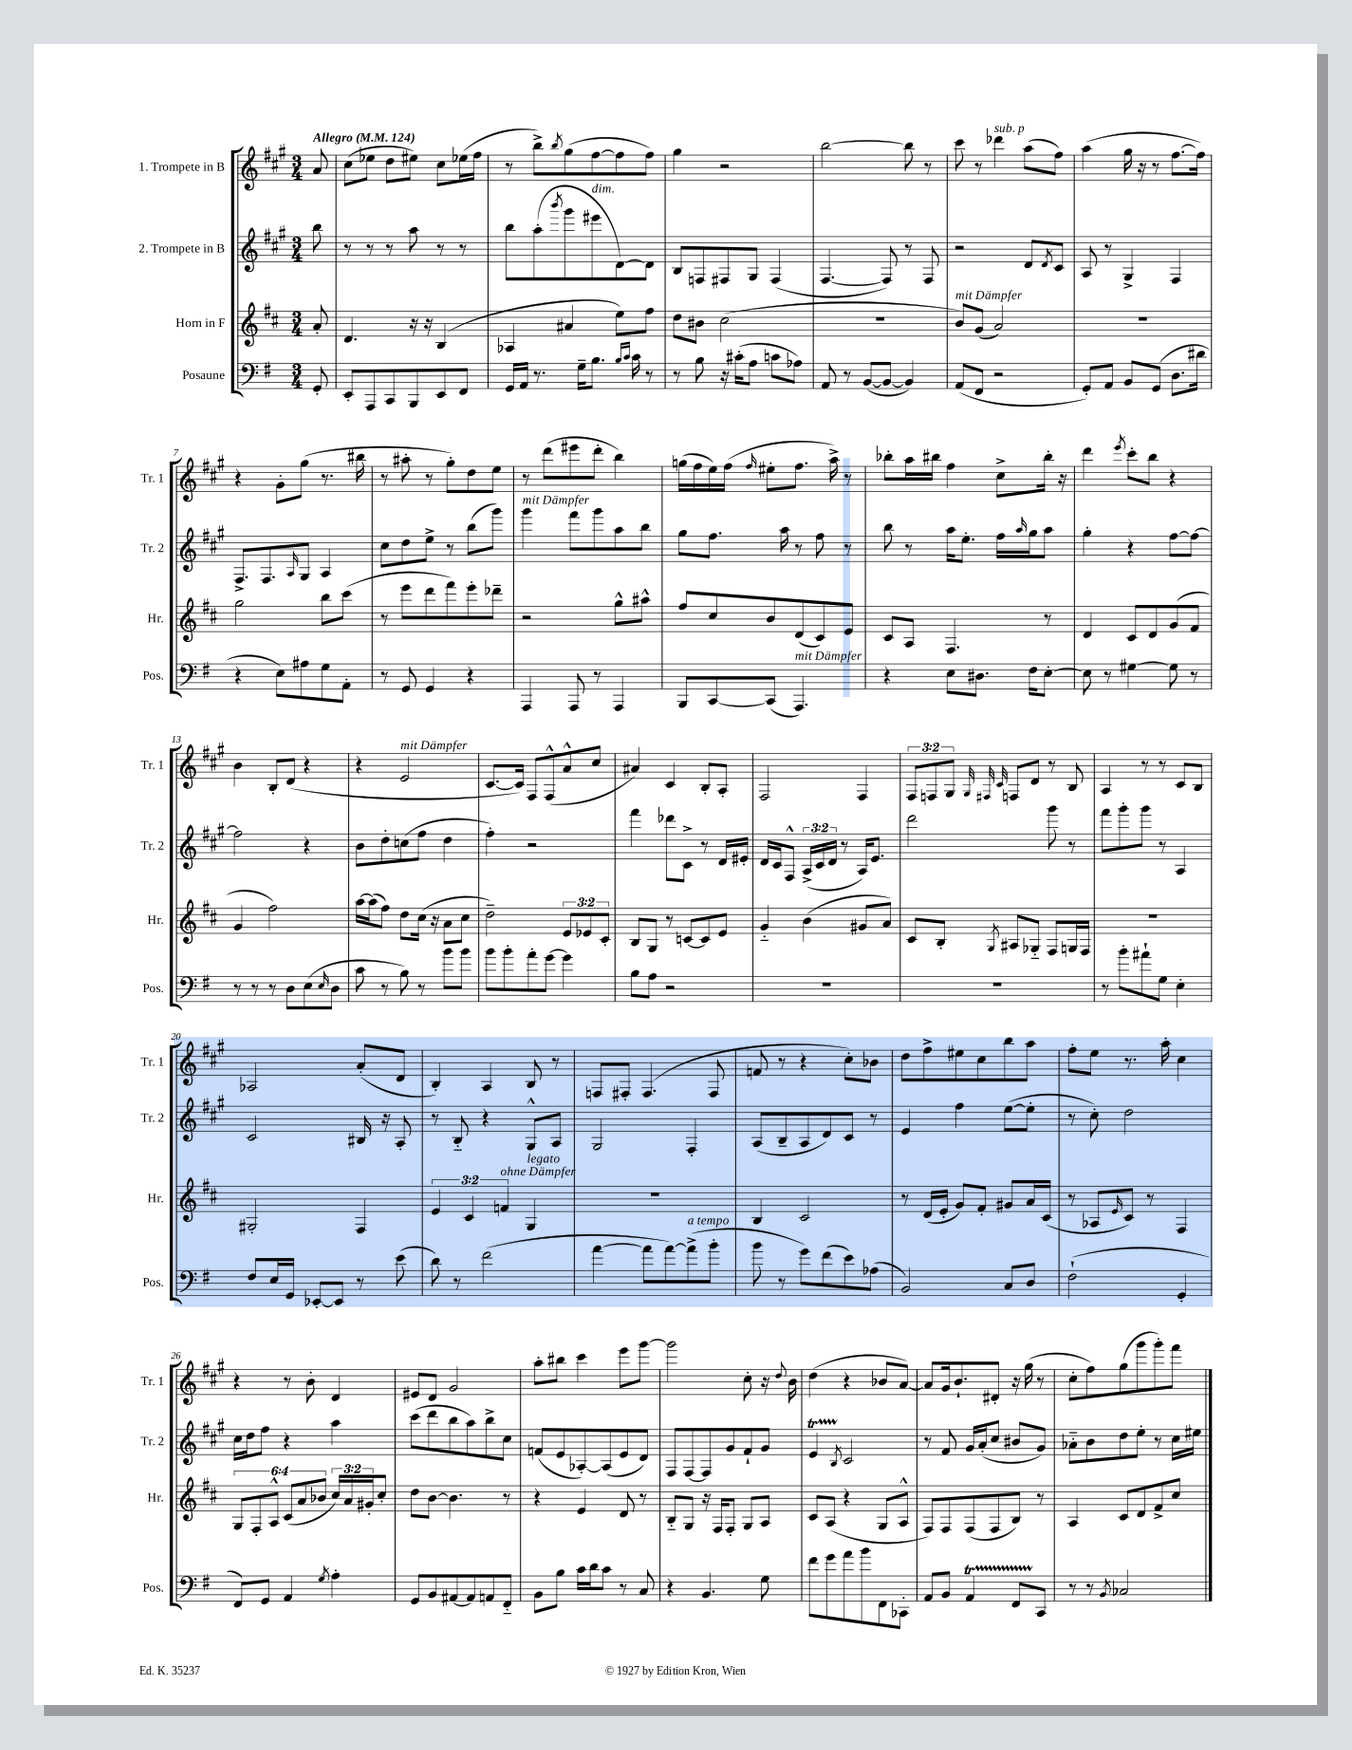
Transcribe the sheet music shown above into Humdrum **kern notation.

**kern	**kern	**kern	**kern
*staff4	*staff3	*staff2	*staff1
*clefF4	*clefG2	*clefG2	*clefG2
*k[f#]	*k[f#c#]	*k[f#c#g#]	*k[f#c#g#]
*M3/4	*M3/4	*M3/4	*M3/4
*MM124	*MM124	*MM124	*MM124
8GG'	8a'	8bb	8a
=	=	=	=
8EE'	4.d	8r	(8cc#
8AAA	.	8r	8ee-
8CC	.	8r	8dd
8BBB	16r	8aa	8ee#)
.	16r	.	.
8EE	(4B	8r	8cc#
8FF#	.	8r	(16ee-
.	.	.	16ff#
=	=	=	=
16GG	4A-	8bb	8r
16AA	.	.	.
8.r	.	(8aa'	8bb^)
.	.	8qbbb	8qbb
.	4a#	8ggg#	(8gg#
16G~	.	.	.
8.B	.	8eee#	[8ff#
.	8ee)	[8d)	8ff#]
16qqB	.	.	.
16qqc	.	.	.
16c	.	.	.
8r	8ff#	8d]	8ff#)
=	=	=	=
8r	8dd	8B	4gg#
8B	8b#	8F	.
16r	(2cc#	8F#	2r
(16c#'	.	.	.
8A	.	8G#	.
8c	.	(4F#	.
8A-)	.	.	.
=	=	=	=
8AA	2.r	[4.F#	[2bb
8r	.	.	.
([8BB	.	.	.
8BB_	.	8F#])	.
4BB])	.	8r	8bb]
.	.	8F#	8r
=	=	=	=
(8AA	8b)	2r	8ccc#
8FF#	(8g	.	8r
2r	2a)	.	4ddd-
.	.	8d	(8aa
.	.	8qd	.
.	.	8c#	8ff#)
=	=	=	=
8GG')	2.r	8A	(4aa
8AA	.	8r	.
8BB	.	4G#^	16gg#
.	.	.	16r
(8GG	.	.	8r
8.D	.	4F#	[8.ff#
16d#	.	.	16ff#])
=	=	=	=
4r	2gg	8.F#^	4r
.	.	8.F#	.
8E)	.	.	8g#'
.	.	16qqA	.
8A#	.	8G#	(8gg#
8G	8bb	4A	8.r
8AA'	(8ccc#	.	.
.	.	.	16bb#
=	=	=	=
8r	8r	8cc#	8r
8GG	8eee	8dd	8aa#'
4GG	8ddd	8ee^	8r
.	8fff#)	8r	8gg#')
4r	8eee'	(8bb	8dd
.	8ddd-~	8ggg#)	8ee
=	=	=	=
4AAA	2r	4ggg#	8r
.	.	.	(8ddd
8AAA	.	8fff#	8eee#
8r	.	8ggg#	8ddd'
4AAA	8gg^^	8aa	4bb)
.	8aa#^^	8bb	.
=	=	=	=
8BBB	8ff#	8gg#	(16gg
.	.	.	16ff#
[8CC	8cc#	8.ff#	16ee)
.	.	.	(16ff#
.	.	.	16qqff#
(8CC]	8b	.	8ee#'
.	.	16aa	.
4.AAA)	(8d	8r	8.ff#
.	8c#)	8ff#	.
.	.	.	16aa^)
.	8e	8r	8r
=	=	=	=
4r	8c#	8bb	8bb-'
.	8A	8r	16aa
.	.	.	16bb#
8E	4.F#	16aa	4ff#
.	.	8.ee'	.
8.D#	.	.	.
.	.	16ff#	8cc#^
.	.	16qqaa	.
16F#	.	16gg#	.
[8E'	8r	8aa	16bb#'
.	.	.	16r
=	=	=	=
8E]	4d	4gg#'	4ddd
8r	.	.	.
.	.	.	8qeee
[4G#	8c#	4r	8ccc#'
.	8d	.	8bb
8G#]	(8g	[8ff#	4r
8r	8f#	8ff#_	.
=	=	=	=
8r	4g	2ff#]	4b
8r	.	.	.
8r	2ff#)	.	8B'
8D	.	.	(8d
(8E	.	4r	4r
16qqE	.	.	.
8D	.	.	.
=	=	=	=
8c	[16aa	8b	4r
.	(16aa]	.	.
8r	8ff#)	8dd'	.
8B)	8dd	(8cc	2e
8r	(16cc#	8ff#	.
.	16r	.	.
8b	8a	4dd	.
8b	8cc#	.	.
=	=	=	=
8b	2dd~)	4ff#')	[8.c#
8b'	.	.	.
.	.	.	16c#])
8a'	.	2r	8F#
[8g	.	.	(8F#^^
4g]	12e	.	8a^^
.	12e-	.	.
.	.	.	8cc#
.	12c#'	.	.
=	=	=	=
8B	8B	4fff#	4a#)
8A	8G	.	.
2r	8r	8ddd-	4c#
.	[8c	8c#^	.
.	8c]	8r	8B'
.	8e	16d	8A'
.	.	16e#'	.
=	=	=	=
2.r	4g'~	16d	2F#
.	.	16c#	.
.	.	8F#^^	.
.	(4b	(24A^	.
.	.	24c#	.
.	.	24d	.
.	.	8r	.
.	8g#	16A)	4F#
.	.	8.e	.
.	8a)	.	.
=	=	=	=
2.r	8c#	2ddd	12F#
.	.	.	12F
.	8B'	.	.
.	.	.	12G#
.	.	.	32qqG#
.	.	.	32qqF#
.	8qG	.	32qqc#
.	8A#	.	8F
.	8G-'~	.	8d
.	8F#	8ggg#	8r
.	16G	8r	8B
.	16F#	.	.
=	=	=	=
8r	2.r	8fff#	4A
8b'	.	8ggg#'	.
8a#`	.	8ggg#	8r
8G	.	8r	8r
4E'	.	4A	8c#
.	.	.	8B
=	=	=	=
8F#	2G#'	2c#	2A-
16E	.	.	.
16GG	.	.	.
[8EE-'	.	.	.
8EE-]	.	.	.
8r	4F#	16B#	(8a'
.	.	16r	.
(8e	.	8A'	8d
=	=	=	=
8d)	6e	8r	4B')
8r	.	8B'~	.
.	6c#	.	.
(2f#	.	4r	4A
.	6f	.	.
.	4G	8G#^^	8B
.	.	8A	8r
=	=	=	=
[4a	2.r	2G#	8F
.	.	.	8F#'
8a]	.	.	(4.F#
[8a)	.	.	.
(8a^]	.	4F#'	.
8b'	.	.	8F#
=	=	=	=
8b	4B	(8A	8f
8r	.	8B~	8r
8g)	2c#	8A	4r
(8f#	.	8d)	.
8e)	.	8c#	8cc#')
(8A-	.	8r	8b-
=	=	=	=
2BB)	8r	4e	8dd
.	(16d	.	8ff#^
.	16e'	.	.
.	8g)	4ff#	8ee#
.	8f#'	.	8cc#
8C	8g#	([8ee	8bb
8D	16a	8ee']	8aa
.	(16c#	.	.
=	=	=	=
(2F#`	8r	8r	8ff#'
.	8A-	8cc#')	8ee
.	16qqe	.	.
.	8c#)	2dd	8.r
.	8r	.	.
.	.	.	16aa'
4GG'	4F#	.	4cc#
=	=	=	=
8FF#)	12G	16cc#	4r
.	.	16dd	.
.	12F#'	.	.
8GG	.	8ff#	.
.	12A^^	.	.
4AA	(12c#	4r	8r
.	12a	.	.
.	.	.	8b'
.	12b-	.	.
8qG	.	.	.
4A'	24cc#)	4aa	4d
.	24a	.	.
.	24g#'	.	.
.	8cc#'	.	.
=	=	=	=
8GG	8dd	(8ccc#	8e#
8BB	[8b	8ddd	8d
[8AA#	4.b]	8bb	2g#
8AA#]	.	8aa)	.
8AA	.	8bb^	.
8FF#'~	8r	8cc#	.
=	=	=	=
8BB	4r	(8f	8aa'
8B	.	8e	8bb#
16c	4e	[8A-')	4ccc#
16d	.	.	.
8c	.	(8A-]	.
8r	8d	8e	8eee
8C	8r	8d)	[8ggg#
=	=	=	=
4r	8B'~	8F#	2ggg#]
.	8G	[8F#	.
4.BB	16r	8F#]	.
.	16F#	.	.
.	8F#'	8g#	.
.	8G	8f#`	8cc#'
8G	8A	8g#	16r
.	.	.	8qqdd
.	.	.	16b
=	=	=	=
8f#	8c#	4e	(4dd
8g	(8A	.	.
.	.	8qB	.
8a	4r	2c#	4r
8b	.	.	.
8FF#	8G	.	8b-
8CC-'	8A^^	.	[8a)
=	=	=	=
8AA	8F#)	8r	8a]
8BB	8F#	8f#	16g#
.	.	.	8.b`
4AA	(8F#	16g#	.
.	.	(16a'	.
.	8F#	8cc#	8d#'
8FF#	8B)	8b#	16r
.	.	.	(16gg#
8CC	8r	8g#)	8r
=	=	=	=
8r	4A	8a-'~	8cc#'
8r	.	8b	8ff#)
8qBB	.	.	.
2C-	8c#	8dd	(8gg#
.	8d	8ee'	8ggg#
.	8f#^	8r	8ggg#')
.	8cc#	16cc#	8fff#
.	.	16ee#	.
==	==	==	==
*-	*-	*-	*-
